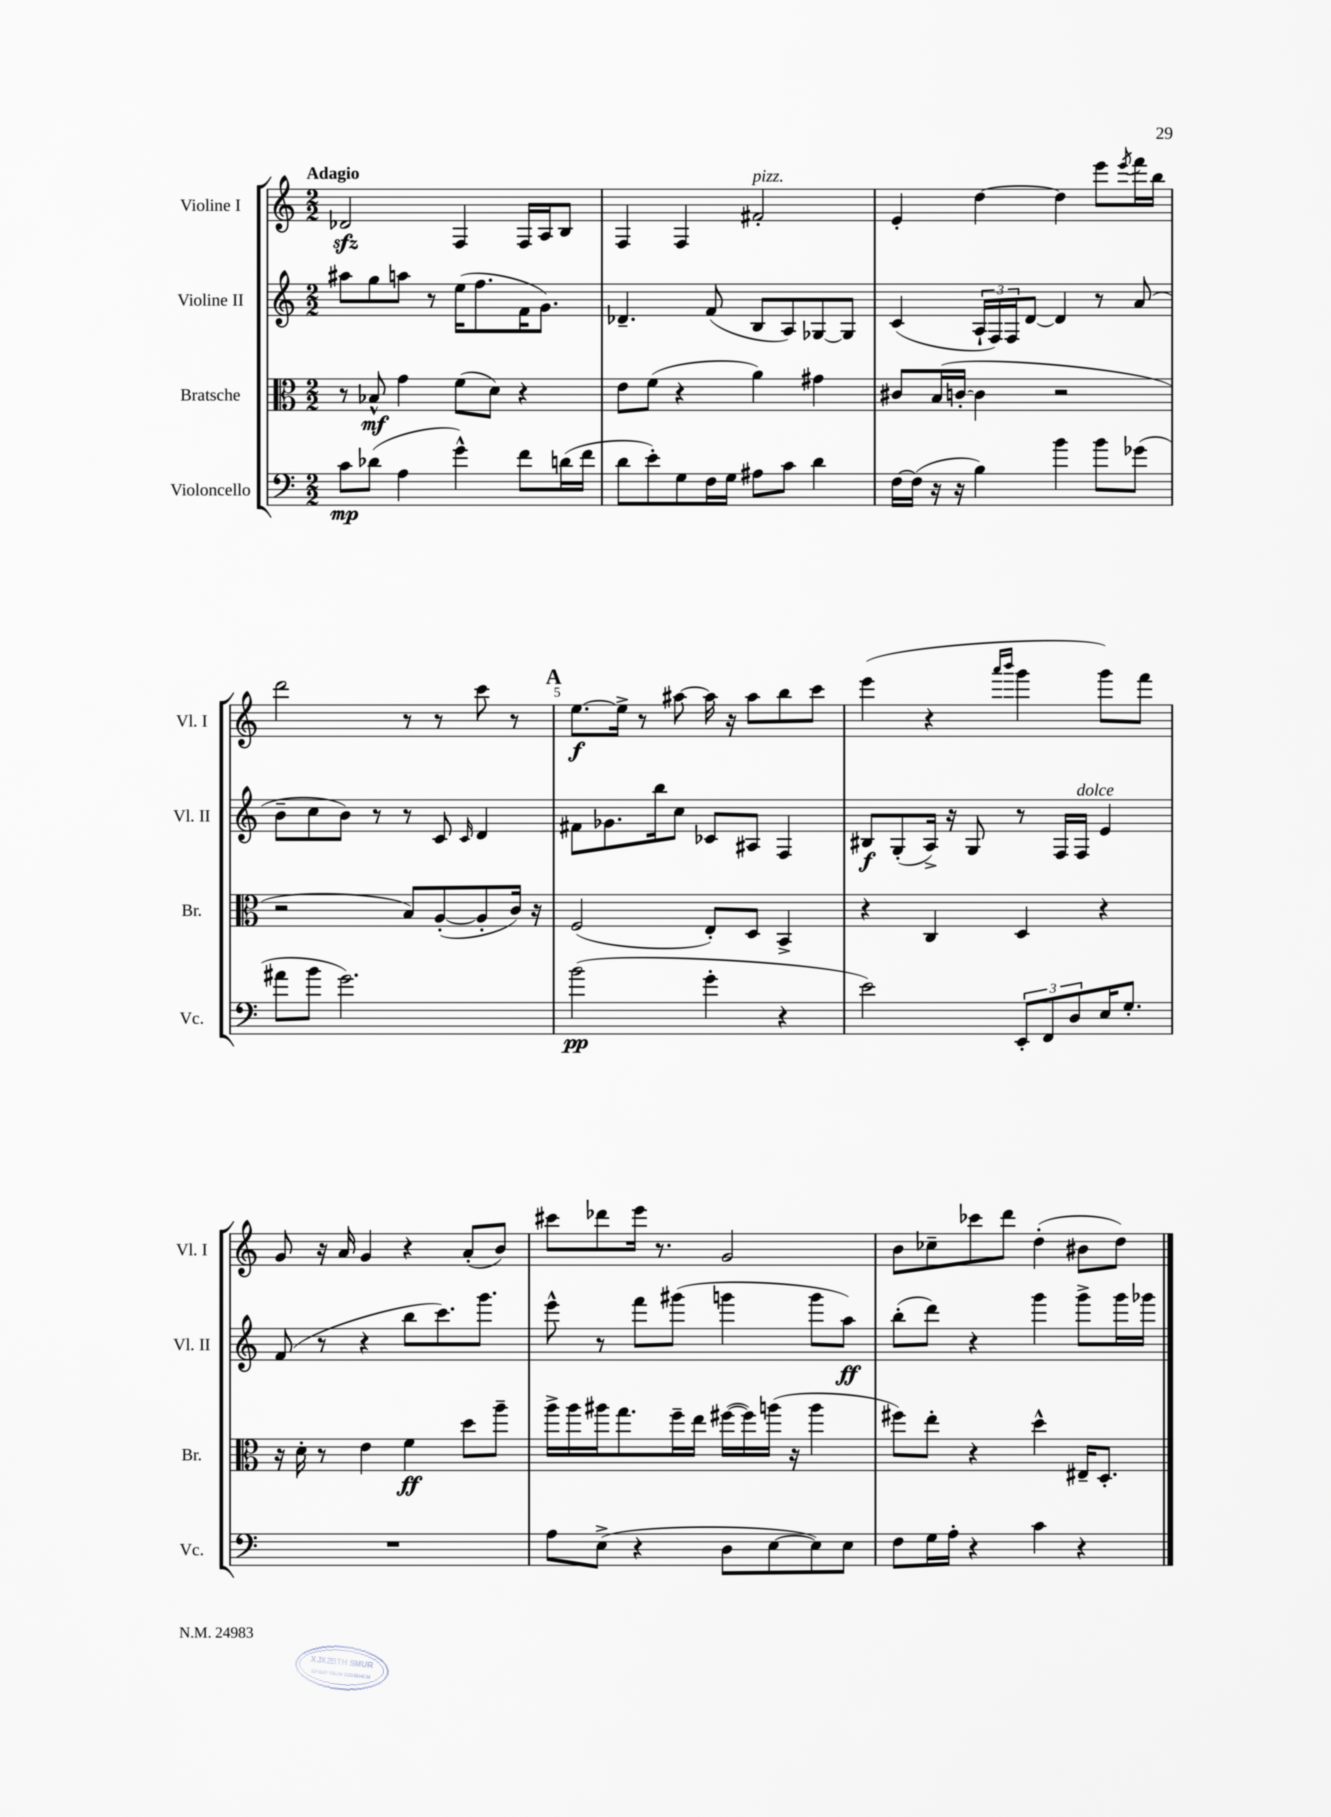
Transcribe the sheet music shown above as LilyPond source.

<<
\new StaffGroup <<
\new Staff = "s0" \with { instrumentName = "Violine I" shortInstrumentName = "Vl. I" } {
    \clef treble \key c \major \numericTimeSignature \time 2/2 \tempo "Adagio"
    des'2\sfz f4 f16 a16 b8 |
    f4 f4 fis'2-.^\markup { \italic "pizz." } |
    e'4-. d''4~ d''4 e'''8 \acciaccatura { e'''8 } f'''16 b''16 |
    d'''2 r8 r8 c'''8 r8 |
    \mark \markup { \bold "A" } e''8.~\f e''16-> r8 ais''8~ ais''16 r16 ais''8 b''8 c'''8 |
    e'''4( r4 \grace { a'''16 b'''16 } g'''4 g'''8) f'''8 |
    g'8 r16 a'16 g'4 r4 a'8-.( b'8) |
    cis'''8 des'''8 e'''16 r8. g'2 |
    b'8 ces''8-- ces'''8 d'''8 d''4-.( bis'8 d''8) \bar "|." |
}
\new Staff = "s1" \with { instrumentName = "Violine II" shortInstrumentName = "Vl. II" } {
    \clef treble \key c \major \numericTimeSignature \time 2/2
    ais''8 g''8 a''8 r8 e''16( f''8. f'16 g'8.) |
    des'4.-- f'8( b8 a8) ges8~ ges8 |
    c'4( \tuplet 3/2 { a16-! f16) f16 } d'8~ d'4 r8 a'8( |
    b'8-- c''8 b'8) r8 r8 c'8 \grace { c'16 } d'4 |
    \mark \markup { \bold "A" } fis'8 ges'8. b''16 c''8 ces'8 ais8 f4 |
    bis8\f g8-.( a16->) r16 g8 r8 f16 f16^\markup { \italic "dolce" } e'4 |
    f'8( r8 r4 b''8 c'''8.) g'''8. |
    e'''8-^ r8 f'''8 gis'''8( g'''4 g'''8 a''8\ff) |
    b''8-.( d'''8) r4 g'''4 g'''8-> g'''16 ges'''16 \bar "|." |
}
\new Staff = "s2" \with { instrumentName = "Bratsche" shortInstrumentName = "Br." } {
    \clef alto \key c \major \numericTimeSignature \time 2/2
    r8 bes8-^\mf g'4 f'8( d'8) r4 |
    e'8 f'8( r4 a'4) gis'4 |
    cis'8 b16( c'16~-. c'4 r2 |
    r2 b8) a8~-.( a8-. c'16) r16 |
    \mark \markup { \bold "A" } f2( e8-.) d8 b,4-> |
    r4 c4 d4 r4 |
    r16 d'16-. r8 e'4 f'4\ff d''8 a''8-- |
    a''16-> a''16 ais''16 g''8. f''16-- e''16 fis''16~( fis''16) a''16( r16 a''4 |
    fis''8) e''8-. r4 d''4-^ eis16-- d8.-. \bar "|." |
}
\new Staff = "s3" \with { instrumentName = "Violoncello" shortInstrumentName = "Vc." } {
    \clef bass \key c \major \numericTimeSignature \time 2/2
    c'8\mp des'8( a4 g'4-^) f'8 d'16( f'16 |
    d'8 e'8-.) g8 f16 g16 ais8 c'8 d'4 |
    f16~ f16( r16 r16 b4) b'4 b'8 ges'8( |
    ais'8 b'8 g'2.) |
    \mark \markup { \bold "A" } b'2\pp( g'4-. r4 |
    e'2) \tuplet 3/2 { e,8-. f,8 d8 } e16 g8.-. |
    R1 |
    a8 e8->( r4 d8 e8~ e8) e8 |
    f8 g16 a16-. r4 c'4 r4 \bar "|." |
}
>>
>>
\layout { \context { \Score \override BarNumber.break-visibility = ##(#f #t #t) barNumberVisibility = #(every-nth-bar-number-visible 5) } }
